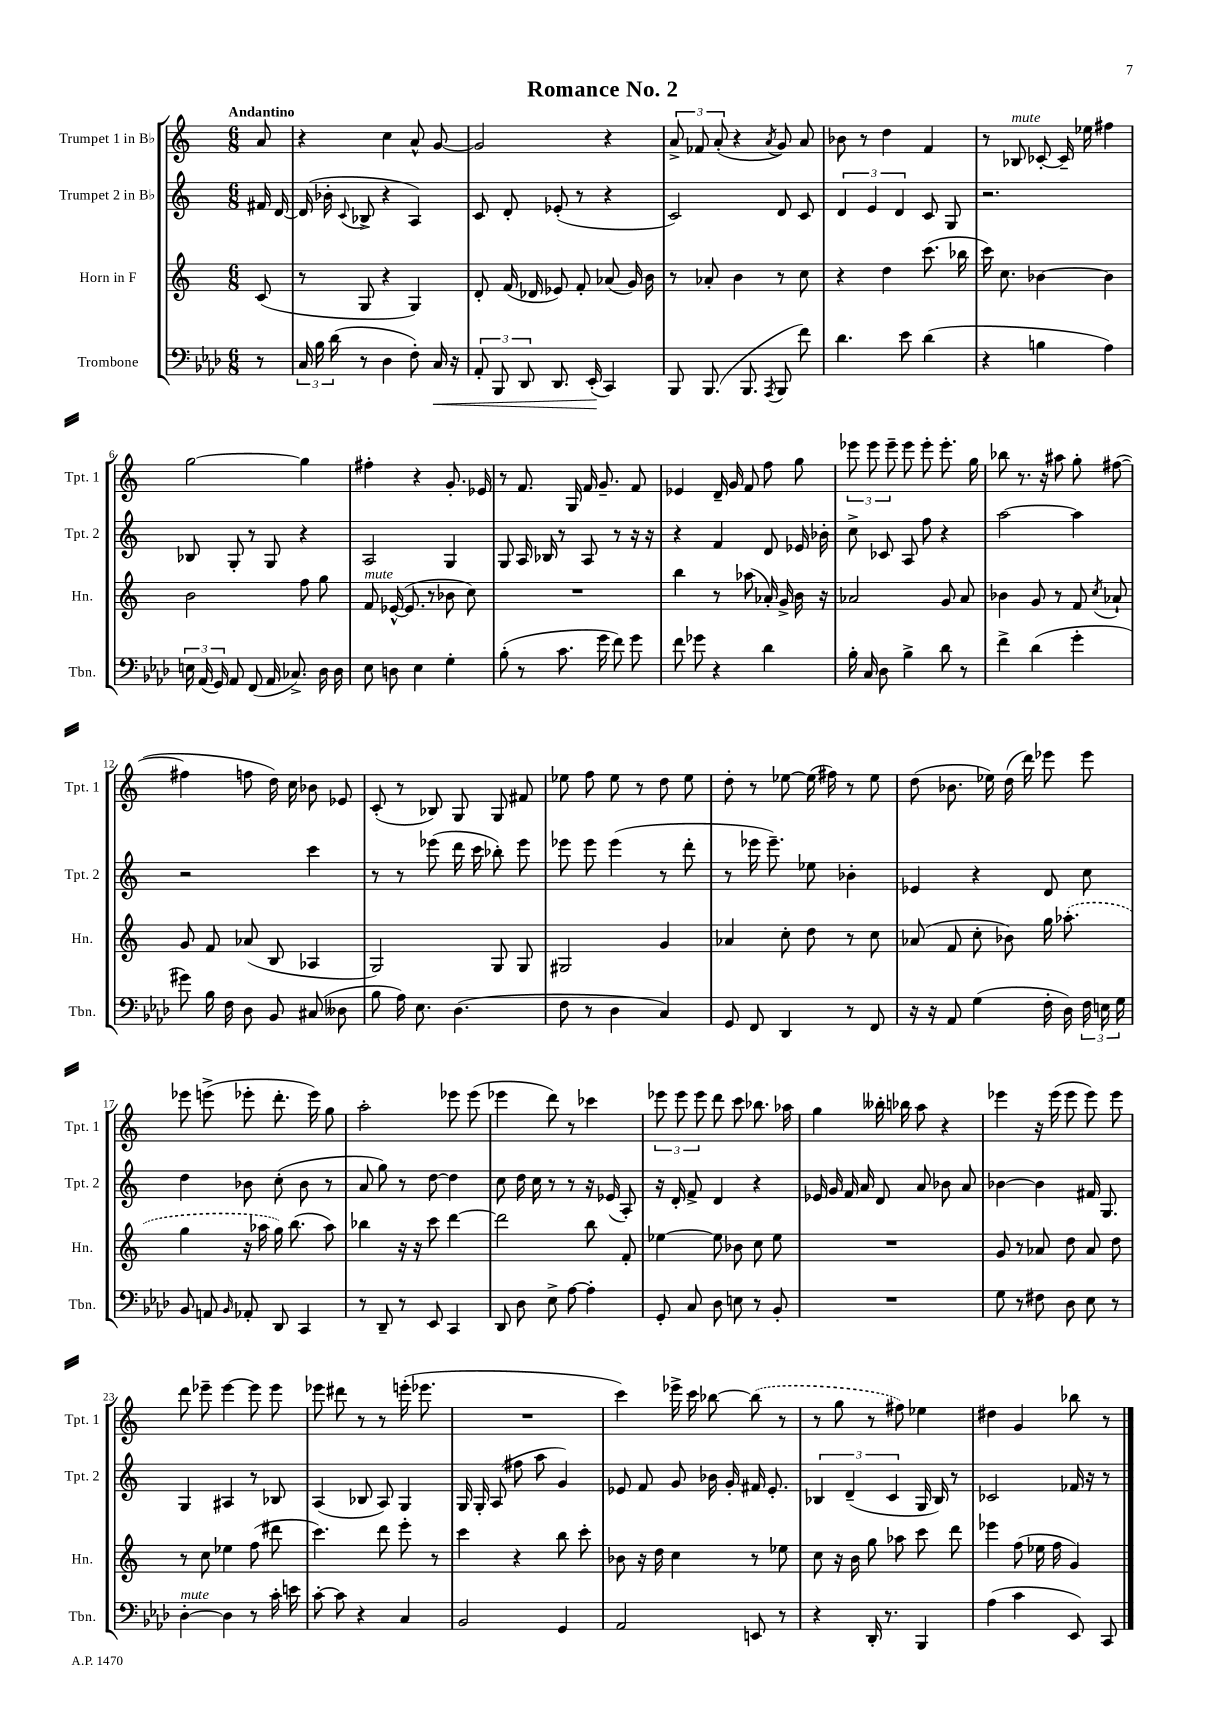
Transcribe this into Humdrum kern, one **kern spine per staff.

**kern	**kern	**kern	**kern
*staff4	*staff3	*staff2	*staff1
*clefF4	*clefG2	*clefG2	*clefG2
*k[b-e-a-d-]	*k[]	*k[]	*k[]
*M6/8	*M6/8	*M6/8	*M6/8
8r	(8c	16f#	8a
.	.	[16d	.
=	=	=	=
24C	8r	(16d]	4r
24B-	.	.	.
.	.	16b-'	.
(24d-	.	.	.
.	.	8qqc	.
8r	8G	8B-^	.
4D-	4r	4r	4cc
8F')	4G)	4A)	8a^^
16C	.	.	[8g
16r	.	.	.
=	=	=	=
12AA-'	8d'	8c	2g]
12BBB-	.	.	.
.	(16f	8d'	.
12DD-	.	.	.
.	16d-	.	.
8.DD-	8e-)	(8e-'	.
.	8f'	8r	.
(16EE-'	.	.	.
4CC)	(8a-	4r	4r
.	16g)	.	.
.	16b	.	.
=	=	=	=
8BBB-	8r	2c)	12a^
.	.	.	12f-
(8.BBB-	8a-'	.	.
.	.	.	(12a'
.	4b	.	4r
8.BBB-	.	.	.
8qAAA-	.	.	8qa
8BBB-	8r	8d	8g)
8f)	8cc	8c	8a
=	=	=	=
4.d-	4r	6d	8b-
.	.	.	8r
.	.	6e	.
.	4dd	.	4dd
.	.	6d	.
8e-	.	.	.
(4d-	(8.ccc	8c	4f
.	.	8G	.
.	16bb-	.	.
=	=	=	=
4r	16ccc)	2.r	8r
.	8.cc	.	.
.	.	.	8B-
4B	[4b-	.	[8c-'
.	.	.	16c-~]
.	.	.	16ee-
4A-)	4b-]	.	4ff#
=	=	=	=
24E	2b	8B-	[2gg
(24AA-	.	.	.
24GG)	.	.	.
8AA-	.	8G'	.
(8FF	.	8r	.
16AA-	.	8G	.
8.C-^)	.	.	.
.	8ff	4r	4gg]
16D-	8gg	.	.
16D-	.	.	.
=	=	=	=
8E-	8f	2A	4ff#'
8D	([16e-^^	.	.
.	8.e-]	.	.
4E-	.	.	4r
.	8r	.	.
4G'	8b-	4G	8.g'
.	8cc)	.	.
.	.	.	16e-
=	=	=	=
(8B-'	2.r	8G	8r
8r	.	16A	8.f
.	.	16B-	.
8.c	.	8r	.
.	.	.	16G
.	.	8A	16f
16g	.	.	8.g~
8f)	.	8r	.
8g	.	16r	8f
.	.	16r	.
=	=	=	=
8f	4bb	4r	4e-
8g-	.	.	.
4r	8r	4f	16d~
.	.	.	16g
.	(8aa-	.	8f
4d-	16a-')	8d	8ff
.	16g^	.	.
.	16b	16e-	8gg
.	16r	16b-'	.
=	=	=	=
16B-'	2a-	8cc^	12eee-
16C	.	.	.
.	.	.	12eee-
8D-	.	8c-	.
.	.	.	12eee-~
4B-^	.	8A	8eee-
.	.	8ff	8eee-'
8d-	8g	4r	8.eee-'
8r	8a-	.	.
.	.	.	16gg
=	=	=	=
4f^	4b-	[2aa	8bb-
.	.	.	8.r
(4d-	8g	.	.
.	.	.	16r
.	8r	.	8aa#
4g'	8f	4aa]	8gg'
.	8qcc	.	.
.	8a-`	.	([8ff#
=	=	=	=
8g#)	8g	2r	4ff#]
16B-	8f	.	.
16F	.	.	.
8D-	(8a-	.	8ff
8BB-	8B	.	16dd)
.	.	.	16cc
(8C#	4A-	4ccc	8b-
8D--	.	.	8e-
=	=	=	=
8B-	2G)	8r	(8c'
16A-)	.	8r	8r
8.E-	.	.	.
.	.	(8eee-	8B-)
(4.D-	.	16ddd	8G
.	.	16ccc	.
.	8G	8bb-')	8G
.	8G	8eee-	8f#
=	=	=	=
8F	2G#	8eee-	8ee-
8r	.	8eee-	8ff
4D-	.	(4eee-	8ee-
.	.	.	8r
4C)	4g	8r	8dd
.	.	8ddd'	8ee-
=	=	=	=
8GG	4a-	8r	8dd'
8FF	.	16eee-	8r
.	.	8.eee-~)	.
4DD-	8cc'	.	[8ee-
.	8dd	8ee-	(16ee-]
.	.	.	16ff#)
8r	8r	4b-'	8r
8FF	8cc	.	8ee-
=	=	=	=
16r	(8a-	4e-	(8dd
16r	.	.	.
8AA-	8f	.	8.b-
(4G	8cc'	4r	.
.	.	.	16ee-)
.	8b-)	.	(16dd
.	.	.	16ddd)
16F'	16gg	8d	8eee-
16D-)	(8.aa-'	.	.
24F	.	8cc	8eee-
24E	.	.	.
24G	.	.	.
=	=	=	=
8BB-	4gg	4dd	8eee-
8AA	.	.	(8eee^
16qqBB-	.	.	.
8AA-'	16r	8b-	8eee-'
.	16aa-	.	.
8DD-	16gg)	(8cc'	8.ddd'
.	(8.bb	.	.
4CC	.	8b-	.
.	.	.	16eee-)
.	8aa-)	8r	8gg
=	=	=	=
8r	4bb-	8a	2aa'
8DD-~	.	8gg)	.
8r	16r	8r	.
.	16r	.	.
8EE-	8ccc	[8dd	.
4CC	[4ddd	4dd]	8eee-
.	.	.	(8eee-
=	=	=	=
8DD-	2ddd]	8cc	4eee-
8D-	.	16dd	.
.	.	16cc	.
8E-^	.	8r	8ddd)
[8A-	.	8r	8r
4A-']	8bb	16r	4ccc-
.	.	(16e-	.
.	8f'	8A')	.
=	=	=	=
8GG'	[4ee-	16r	12eee-
.	.	16d'	.
.	.	.	12eee-
8C	.	8f^	.
.	.	.	12eee-
8D-	8ee-]	4d	8ddd
8E	8b-	.	8ccc
8r	8cc	4r	8.bb-
8BB-'	8ee-	.	.
.	.	.	16aa-
=	=	=	=
2.r	2.r	16e-	4gg
.	.	16g	.
.	.	16f	.
.	.	16a	.
.	.	8d	16bb--'
.	.	.	16bb-
.	.	8a	8aa
.	.	8b-	4r
.	.	8a	.
=	=	=	=
8G	8g	[4b-	4eee-
8r	8r	.	.
8F#	8a-	4b-]	16r
.	.	.	(16eee-
8D-	8dd	.	8eee-
8E-	8a-	16f#	8eee-)
.	.	8.G	.
8r	8dd	.	8eee-
=	=	=	=
[4D-'	8r	4G	8ddd
.	8cc	.	8eee-~
4D-]	4ee-	4A#	[4eee-
8r	(8ff	8r	8eee-]
16c'	8ddd#	8B-	8eee-
16e	.	.	.
=	=	=	=
[8c'	4.ccc)	(4A	8eee-
8c]	.	.	8ddd#
4r	.	8B-	8r
.	8ddd	8A)	8r
4C	8eee'	4G	(16eee'
.	.	.	8.eee-
.	8r	.	.
=	=	=	=
2BB-	4ccc	16G	2.r
.	.	16G'	.
.	.	(8A	.
.	4r	8ff#	.
.	.	8aa	.
4GG	8bb	4g)	.
.	8ccc'	.	.
=	=	=	=
2AA-	8b-	8e-	4ccc)
.	16r	8f	.
.	16dd	.	.
.	4cc	8g	16eee-^
.	.	.	16ccc
.	.	16b-	[8bb-
.	.	16g'	.
8EE	8r	16f#	(8bb-]
.	.	8.e-'	.
8r	8ee-	.	8r
=	=	=	=
4r	8cc	6B-	8r
.	16r	.	8gg
.	.	(6d~	.
.	16b	.	.
16DD-'	8gg	.	8r
8.r	.	.	.
.	.	6c	.
.	8aa-	.	8ff#)
4BBB-	8ccc	16G	4ee-
.	.	16B-)	.
.	8ddd	8r	.
=	=	=	=
(4A-	4eee-	2c-	4dd#
4c	(8ff	.	4g
.	16ee-	.	.
.	16ff	.	.
8EE-)	4g)	16f-	8bb-
.	.	16r	.
8CC	.	8r	8r
==	==	==	==
*-	*-	*-	*-
